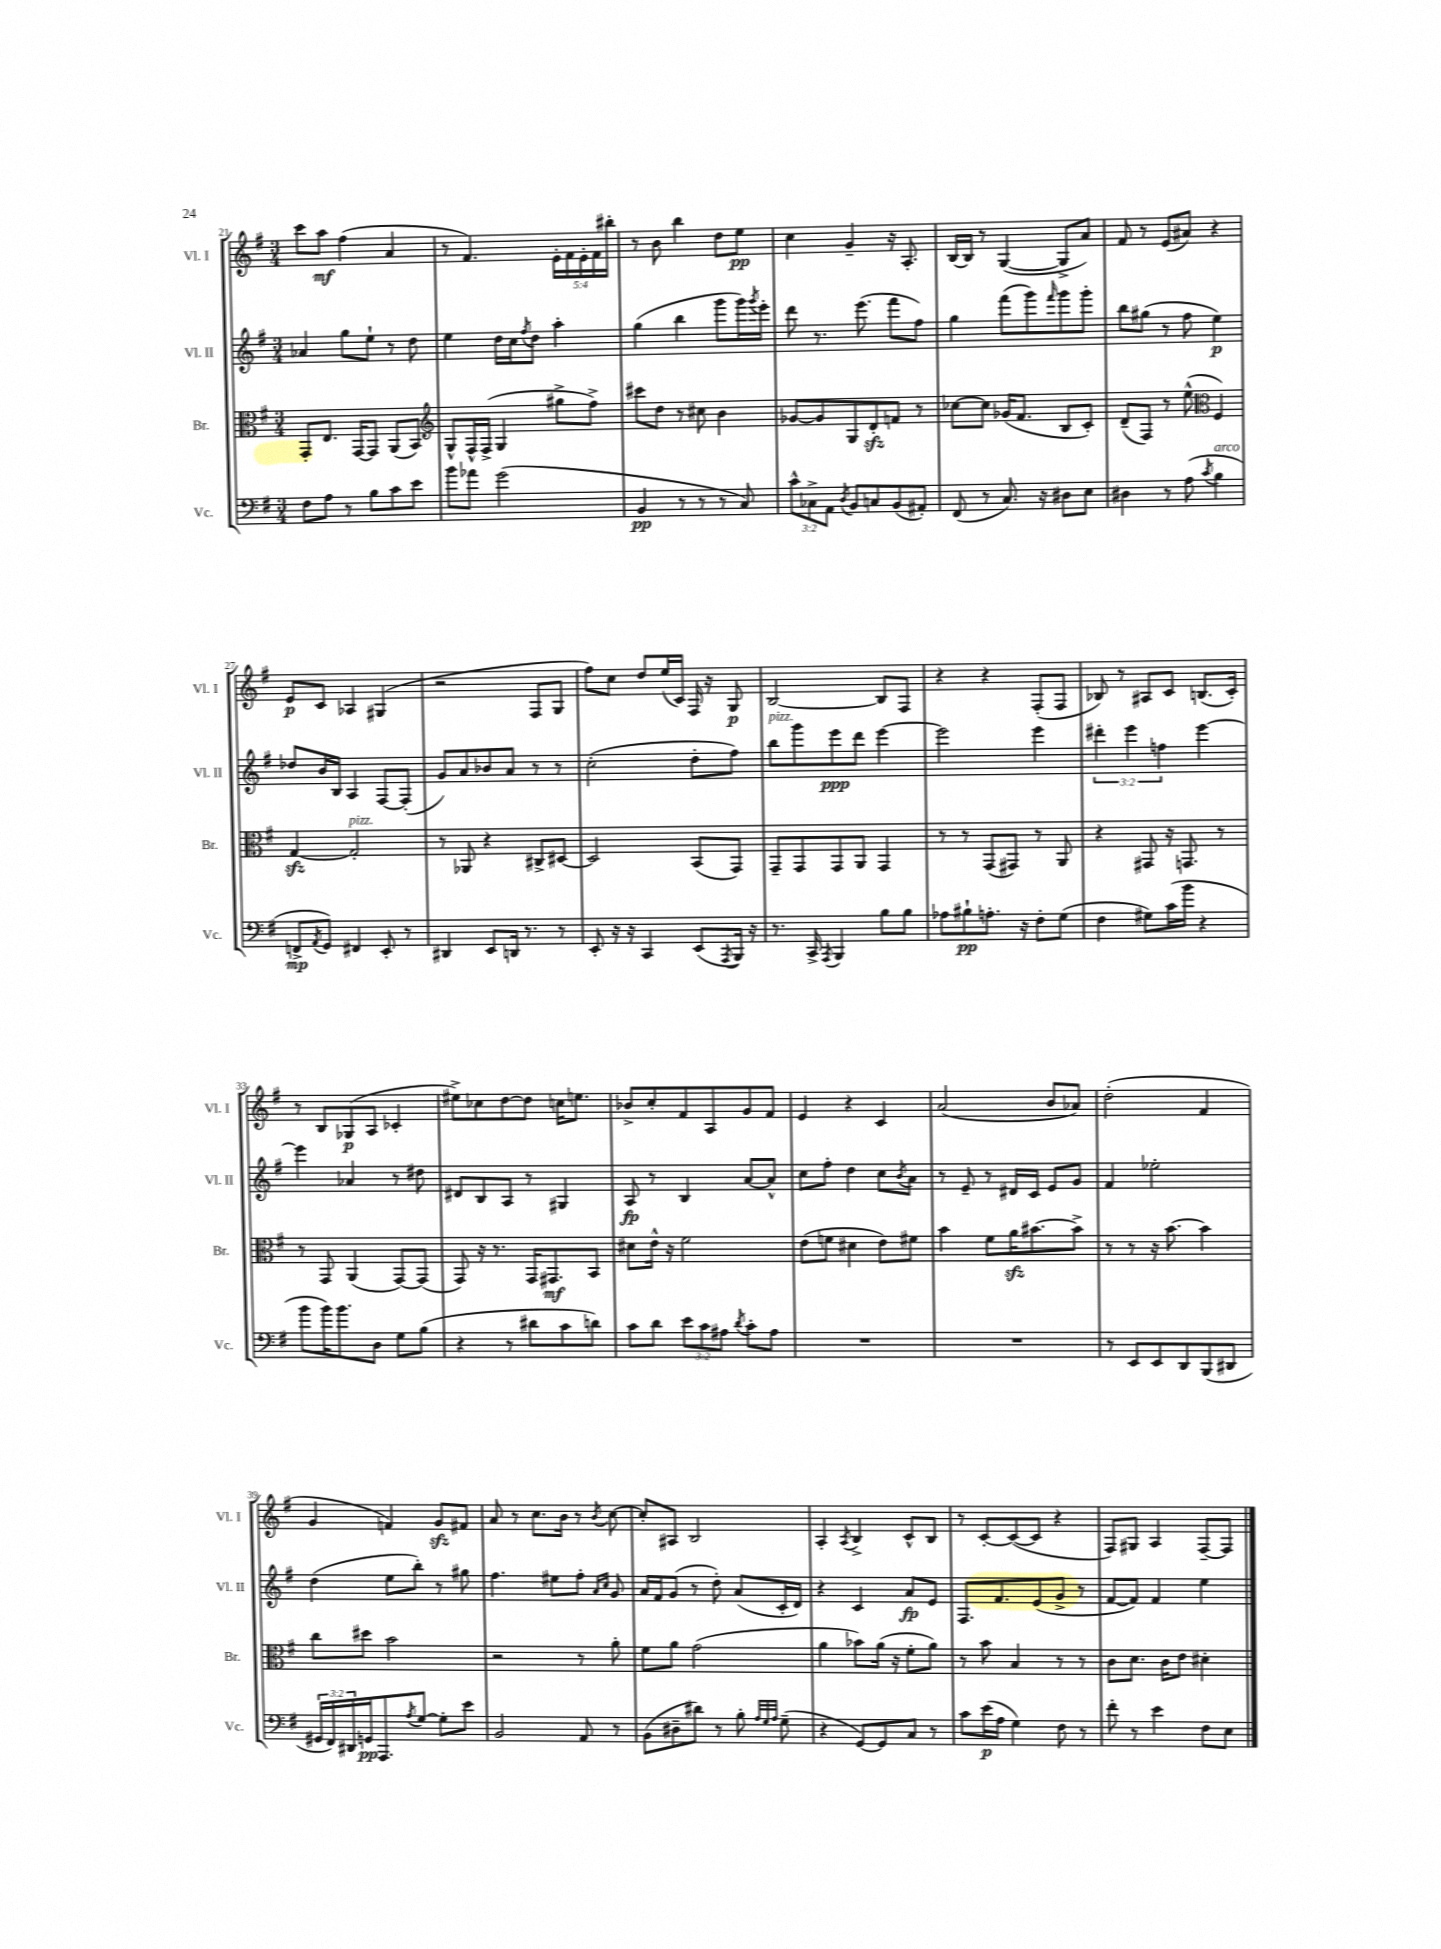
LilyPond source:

<<
\new StaffGroup <<
\new Staff = "s0" \with { instrumentName = "Vl. I" shortInstrumentName = "Vl. I" } {
    \clef treble \key g \major \numericTimeSignature \time 3/4 \override Staff.TupletNumber.text = #tuplet-number::calc-fraction-text
    c'''8 a''8\mf fis''4( a'4 |
    r8 fis'4.) \tuplet 5/4 { e'16-. fis'16 e'16-. fis'16 bis''16-. } |
    r8 b'8 b''4 d''8 e''8\pp |
    c''4 g'4-- r16 a8.-. |
    b16~ b16 r8 g4~( g8-> a'8) |
    fis'8 r8 e'8( ais'8) r4 |
    e'8\p c'8 aes4 gis4( |
    r2 fis8 g8 |
    fis''8) c''8 d''8 e''16( c'16) fis16 r16 g8\p |
    b2~ b8 fis8 |
    r4 r4 fis8-.( fis8 |
    bes8) r8 ais8 c'8 b8.( c'16-.) |
    r8 b8 ges8\p( a8 ces'4-. |
    eis''8->) ces''8 d''8~ d''8 c''16 e''8. |
    bes'8-> c''8-. fis'8 a8 g'8 fis'8 |
    e'4 r4 c'4 |
    a'2( b'8 aes'8) |
    d''2-.( fis'4 |
    g'4 f'4) g'8\sfz fis'8 |
    a'8 r8 c''8. b'16 r8 \acciaccatura { b'8 } c''8~ |
    c''8-. ais8 b2 |
    a4-. \acciaccatura { a8 } b4-> c'8-^ b8 |
    r8 c'8~-. c'8~( c'8 r4 |
    fis8) gis8 a4 fis8~-- fis8 \bar "|." |
}
\new Staff = "s1" \with { instrumentName = "Vl. II" shortInstrumentName = "Vl. II" } {
    \clef treble \key g \major \numericTimeSignature \time 3/4 \override Staff.TupletNumber.text = #tuplet-number::calc-fraction-text
    aes'4 g''8 e''8-! r8 d''8 |
    e''4 d''16 c''16 \acciaccatura { fis''8 } d''8 a''4-. |
    g''4( b''4 g'''8 g'''16) \acciaccatura { g'''8 } e'''16-. |
    d'''8 r8. e'''8.( fis'''8 fis''8) |
    g''4 fis'''8( g'''8) \grace { fis'''16 } g'''8 g'''8-. |
    b''8 gis''8( r8 fis''8 e''4\p) |
    des''8 b'16 b16 a4 fis8~ fis8-.( |
    g'8) a'8 bes'8 a'8 r8 r8 |
    c''2-.( d''8-. fis''8) |
    b''8^\markup { \italic "pizz." } g'''8 e'''8\ppp d'''8 e'''4~ |
    e'''2 e'''4 |
    \tuplet 3/2 { dis'''4-. e'''4 f''4 } e'''4~ |
    e'''4 aes'4 r8 dis''8 |
    dis'8 b8 a8 r8 gis4 |
    a8\fp r8 b4 a'8~ a'8-^ |
    c''8 fis''8-. d''4 c''8 \acciaccatura { b'8 } a'8 |
    r8 e'8-- r8 dis'16 c'16 e'8 g'8 |
    fis'4 ees''2-. |
    d''4( e''8 b''8-.) r8 gis''8 |
    fis''4. eis''8 fis''8-. \grace { a'16 c''16 } g'8 |
    a'16 fis'16 g'8( r8 d''8-.) a'8( c'16-. d'16) |
    r4 c'4 a'8\fp e'8 |
    fis8. fis'8. e'8( g'8-> r8 |
    fis'8~ fis'8) fis'4 e''4 \bar "|." |
}
\new Staff = "s2" \with { instrumentName = "Br." shortInstrumentName = "Br." } {
    \clef alto \key g \major \numericTimeSignature \time 3/4
    g,8-. e8. g,16~ g,8 a,8( b,8) |
    \clef treble g8-^ fis16-^ fis16->( g4 gis''8-> fis''8->) |
    cis'''8 d''8 r8 cis''8 b'4 |
    ges'8~ ges'8 g8 d'8-.\sfz f'8 r8 |
    ces''8~ ces''8 ges'16( fis'8. b8 c'8-.) |
    d'8--( fis8) r8 e''8-^( \clef alto fis4) |
    g4~\sfz g2-.^\markup { \italic "pizz." } |
    r8 aes,8 r4 cis8-> dis8~ |
    dis2 b,8( g,8) |
    g,8-- g,8 g,8 a,8 g,4 |
    r8 r8 g,8( gis,8) r8 a,8 |
    r4 gis,8 r16 g,8. r8 |
    r8 g,8 a,4( g,8~) g,8( |
    g,8) r16 r8. g,16 gis,8.\mf b,8 |
    dis'8 e'16-^ r16 fis'2 |
    e'8( f'8 dis'4 e'8) fis'8 |
    b'4 fis'8 a'16\sfz bis'8.~ bis'8-> |
    r8 r8 r16 b'8.~ b'4 |
    c''8 dis''8 b'2 |
    r2 r8 a'8-. |
    fis'8 a'8 g'2( |
    a'4 bes'8) a'16( r16 fis'8-. a'8) |
    r8 b'8 b4 r8 r8 |
    c'8 d'8. c'16 e'8 dis'4-. \bar "|." |
}
\new Staff = "s3" \with { instrumentName = "Vc." shortInstrumentName = "Vc." } {
    \clef bass \key g \major \numericTimeSignature \time 3/4 \override Staff.TupletNumber.text = #tuplet-number::calc-fraction-text
    fis8 a8 r8 b8 c'8 e'8 |
    b'8 aes'8 g'2( |
    b,4\pp r8 r8 r8 c8) |
    \tuplet 3/2 { c'8-^ ces8-> a,8 } \acciaccatura { d8 } b,8 c8 b,8( ais,8-.) |
    fis,8( r8 c8.) r16 dis8 e8 |
    dis4 r8 a8( \acciaccatura { c'8 } b4^\markup { \italic "arco" } |
    f,8->\mp \acciaccatura { a,8 } g,8) fis,4 e,8-. r8 |
    dis,4 e,8 d,16 r8. r8 |
    e,8-. r16 r16 c,4 e,8( \acciaccatura { a,,8 } b,,16) r16 |
    r8. c,16-> \acciaccatura { a,,8 } b,,4 b8 b8 |
    aes8 bis8-!\pp a8.-. r16 fis8-. g8( |
    fis4 gis8) c'16( b'16 r4 |
    b'8 b'16) b'8. d8 g8 b8( |
    r4 r8 dis'8 c'8 d'8) |
    c'8 d'8 \tuplet 3/2 { e'8 c'8 ais8 } \acciaccatura { d'8 } c'8-. ais8 |
    R2. |
    R2. |
    r8 e,8 e,8 d,8 b,,8( dis,8 |
    \tuplet 3/2 { gis,16 fis,16) dis,16 } g,16\pp a,,8. \acciaccatura { a8 } g8~ g8-. e'8 |
    b,2 a,8 r8 |
    b,8( dis8-- dis'8) r8 b8-. \grace { a32 g32 a32 } g8--( |
    r4 g,8~) g,8 c8 r8 |
    c'8 e'16\p( a16 g4) fis8 r8 |
    fis'8-. r8 e'4 fis8 e8 \bar "|." |
}
>>
>>
\layout { \context { \Score currentBarNumber = #21 } }
